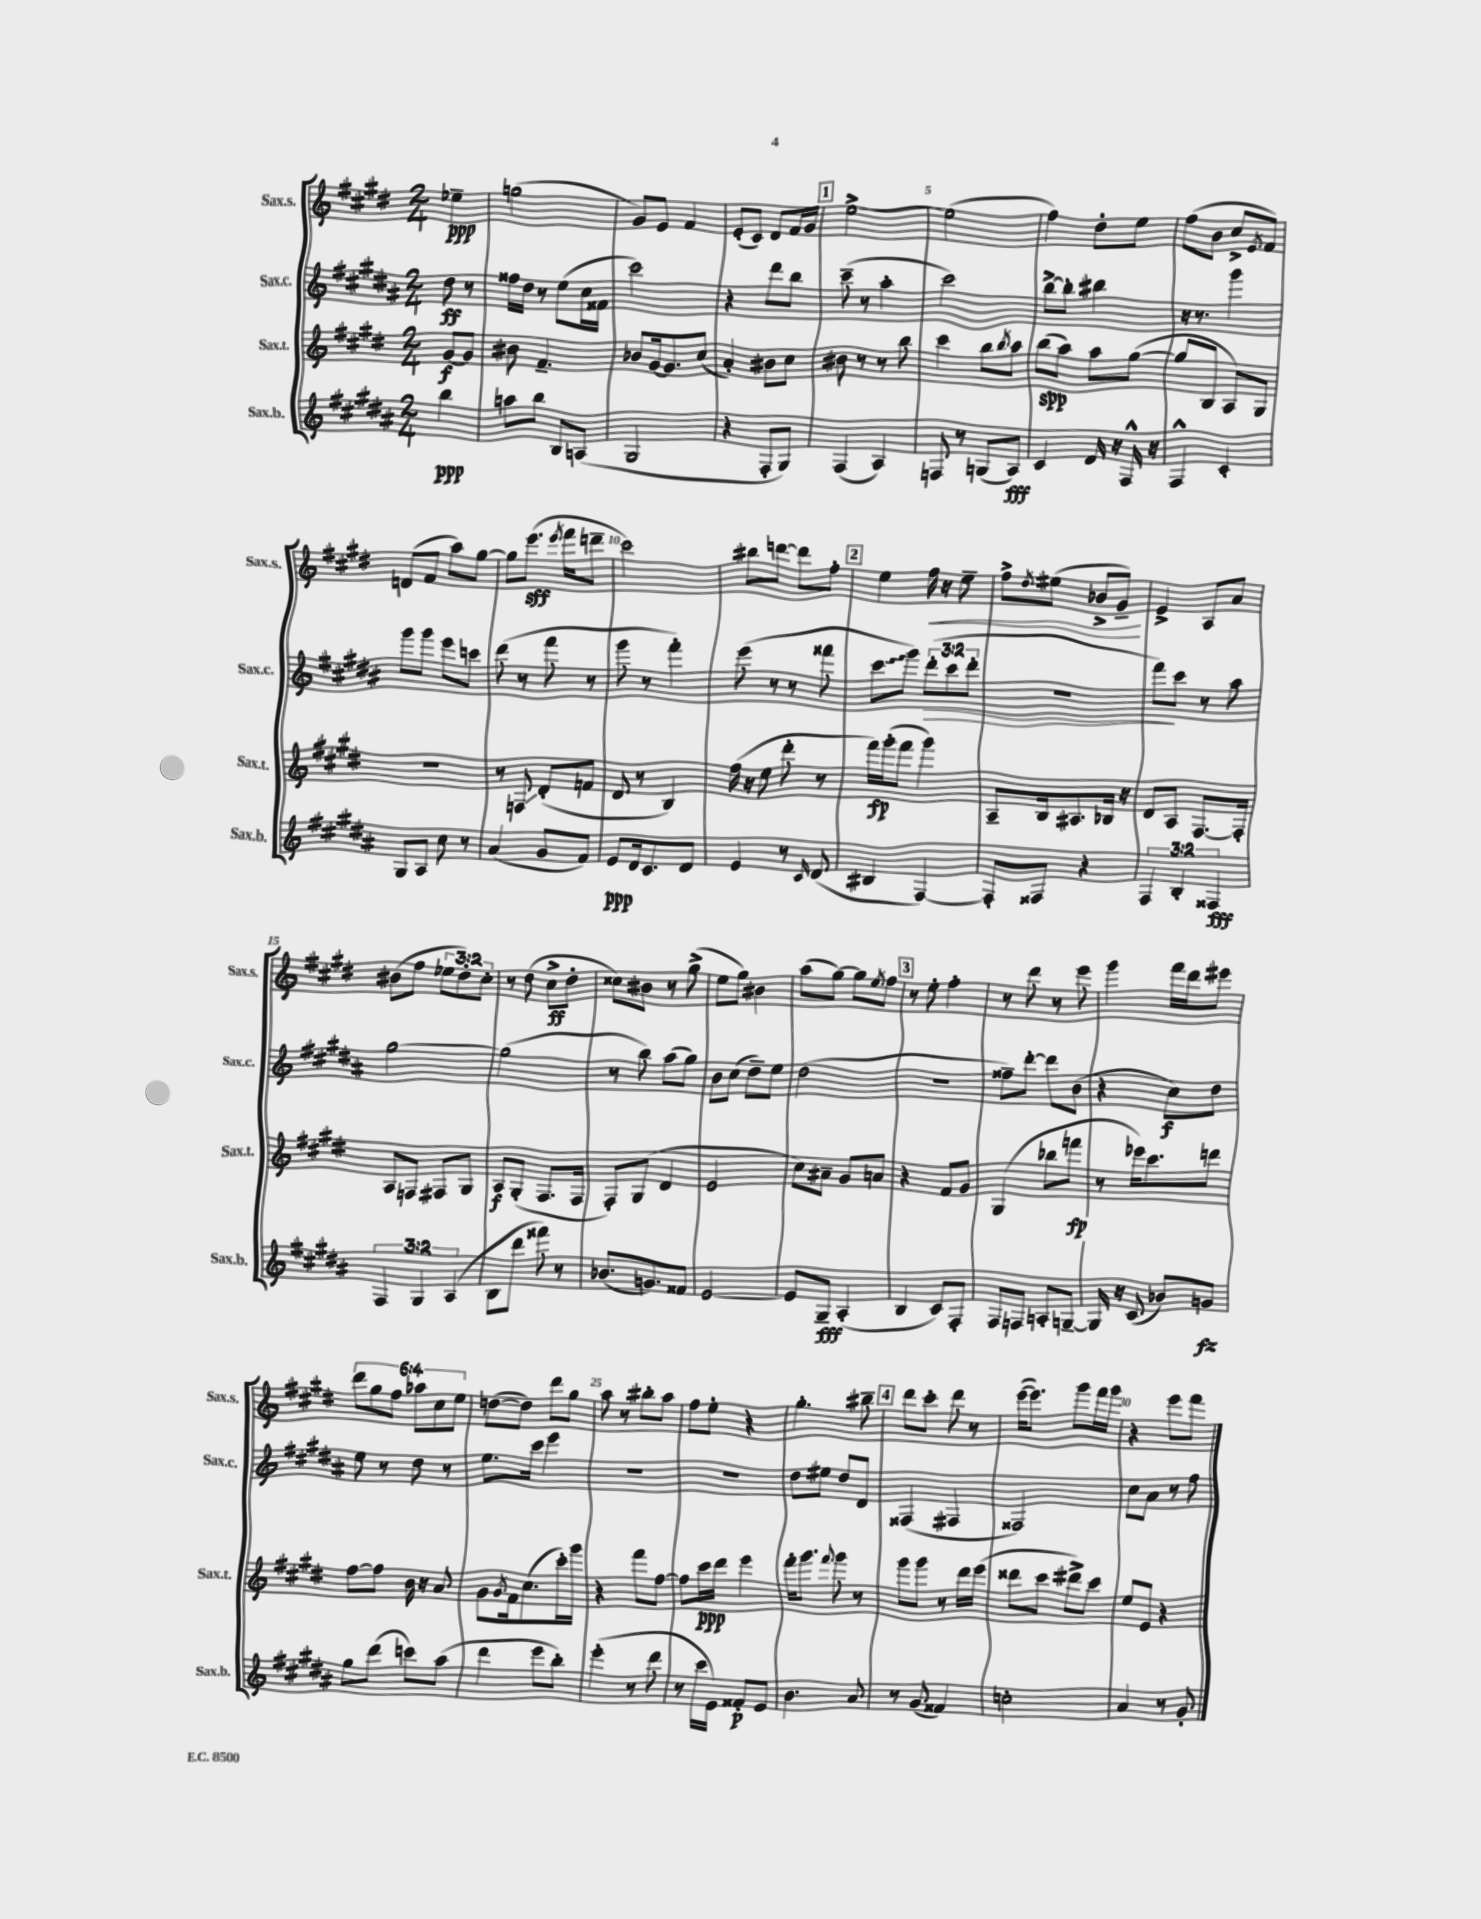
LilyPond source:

<<
\new StaffGroup <<
\new Staff = "s0" \with { instrumentName = "Sax.s." shortInstrumentName = "Sax.s." } {
    \clef treble \key e \major \numericTimeSignature \time 2/4 \override Staff.TupletNumber.text = #tuplet-number::calc-fraction-text \partial 4
    ees''4--\ppp |
    g''2( |
    gis'8) e'8 fis'4 |
    e'8-.( cis'8) dis'8 fis'16 gis'16 |
    \mark \markup { \box "1" } e''2~-> |
    e''2( |
    fis''4) dis''8-. e''8 |
    fis''8( b'8 cis''8-> \acciaccatura { e'8 } fis'8) |
    d'8( fis'8 a''8) gis''8~ |
    gis''8 e'''8.\sff( \acciaccatura { e'''8 } fis'''16 d'''8-- |
    cis'''2) |
    bis''8 d'''8~ d'''8 fis''8-. |
    \mark \markup { \box "2" } e''4 fis''16\< r16 e''8-- |
    fis''8-> \acciaccatura { dis''8 } eis''8( bes'8-> gis'8--\!) |
    e'4-> a8 a'8 |
    bis'8( fis''8 \tuplet 3/2 { ees''8 dis''8-.) cis''8-. } |
    r8 dis''8( cis''8->\ff dis''8-. |
    cisis''8) bis'8 r8 gis''8->( |
    e''8 gis''8) bis'4 |
    a''8( gis''8~) gis''8 \acciaccatura { e''8 } fis''8 |
    \mark \markup { \box "3" } r8 e''8-. fis''4-. |
    r8 dis'''8 r8 e'''8 |
    gis'''4 fis'''16 dis'''16 eis'''8 |
    \tuplet 6/4 { dis'''8 gis''8 fis''8 aes''8 cis''8 e''8 } |
    d''8~( d''8) dis'''8 gis''8 |
    a''8 r8 bis''8-. a''8 |
    fis''8 e''8-. r4 |
    gis''4.-. bis''8-- |
    \mark \markup { \box "4" } dis'''8 cis'''8-. dis'''8 r8 |
    e'''16~( e'''8.) gis'''8 fis'''16 gis'''16 |
    r4 e'''8 fis'''8 \bar "|." |
}
\new Staff = "s1" \with { instrumentName = "Sax.c." shortInstrumentName = "Sax.c." } {
    \clef treble \key b \major \numericTimeSignature \time 2/4 \override Staff.TupletNumber.text = #tuplet-number::calc-fraction-text \partial 4
    dis''8\ff r8 |
    fisis''16 dis''16 r8 e''8( cis''16 fisis'16 |
    cis'''2) |
    r4 dis'''8 b''8 |
    \mark \markup { \box "1" } cis'''8--( r8 ais''4-. |
    cis'''2) |
    b''8~-> b''8-. bis''4 |
    r16 r8. gis'''4 |
    gis'''8 gis'''8 e'''8 c'''8 |
    dis'''8( r8 fis'''8 r8 |
    gis'''8 r8 fis'''4-.) |
    e'''8( r8 r8 fisis'''8 |
    \mark \markup { \box "2" } \once \override Glissando.style = #'zigzag cis'''8\glissando gis'''8) \tuplet 3/2 { dis'''8-.\>( cis'''8 dis'''8-. } |
    R2 |
    fis'''8\!) cis'''8 r8 ais''8 |
    gis''2~ |
    gis''2( |
    r8 b''8) ais''8( gis''8) |
    b'8 cis''8( dis''8--) e''8 |
    dis''2( |
    \mark \markup { \box "3" } R2 |
    fisis''8--) dis'''8~-. dis'''8 b'8( |
    r4 cis''8\f) dis''8 |
    e''8 r8 dis''8 r8 |
    e''8. cis'''16 e'''4 |
    R2 |
    R2 |
    dis''8 eis''8 dis''8 dis'8 |
    \mark \markup { \box "4" } fisis4( fis4 |
    fisis2) |
    cis''8 ais'8 r8 fis''8 \bar "|." |
}
\new Staff = "s2" \with { instrumentName = "Sax.t." shortInstrumentName = "Sax.t." } {
    \clef treble \key e \major \numericTimeSignature \time 2/4 \partial 4
    gis'8~\f gis'8 |
    bis'8 fis'4.-- |
    bes'8 gis'16~ gis'8. cis''8( |
    a'4-.) bis'8 cis''8 |
    \mark \markup { \box "1" } bis'8 r8 r8 b''8 |
    cis'''4 b''8 \acciaccatura { b''8 } a''8 |
    b''8\spp( a''8) a''8 gis''8~( |
    gis''8 b8 a8) gis8 |
    r2 |
    r8 f8\glissando dis'8-.( f'8 |
    dis'8 r8 b4) |
    fis''16( r16 e''8 dis'''8-. r8 |
    \mark \markup { \box "2" } fis'''16\fp) gis'''16-.( fis'''8 gis'''4) |
    a8-- b16 ais8. bes16 r16 |
    dis'8 a8 fis8.~ fis16-. |
    a8 f8 fis8 gis8 |
    a8\f gis8-.( fis8. fis16 |
    fis8-.) gis8( dis'4 |
    e'2 |
    cis''8) ais'8-- gis'8 a'8 |
    \mark \markup { \box "3" } r4 fis'8 gis'8 |
    gis4( bes''8 f'''8\fp |
    r8 ees'''16) cis'''8. d'''8 |
    fis''8~ fis''8 b'16 r16 a'8 |
    gis'8 \acciaccatura { gis'8 } fis'16 cis''8.( cis'''16-.) gis'''16 |
    r4 fis'''8 fis''8~ |
    fis''8 cis'''16\ppp dis'''16 e'''4 |
    fis'''16-. gis'''8. \appoggiatura { fis'''8 } gis'''8 r8 |
    \mark \markup { \box "4" } gis'''8 gis'''8 r8 dis'''16 e'''16( |
    disis'''8 cis'''8 dis'''8->) cis'''8 |
    e''8 e'8 r4 \bar "|." |
}
\new Staff = "s3" \with { instrumentName = "Sax.b." shortInstrumentName = "Sax.b." } {
    \clef treble \key b \major \numericTimeSignature \time 2/4 \override Staff.TupletNumber.text = #tuplet-number::calc-fraction-text \partial 4
    b''4\ppp |
    a''8 b''8 b8 a8( |
    gis2 |
    r4 fis8-. gis8) |
    \mark \markup { \box "1" } fis4( ais4) |
    f8 r8 g8( ais8\fff) |
    cis'4 dis'16 r16 fis16-^ r16 |
    fis4-^ cis'4-. |
    gis8 ais8 cis''8 r8 |
    ais'4( gis'8 fis'8) |
    e'8\ppp dis'16 cis'8. dis'8 |
    e'4 r8 \grace { cis'16 } dis'8( |
    \mark \markup { \box "2" } bis4 fis4~) |
    fis8-. fisis8 r4 |
    \tuplet 3/2 { fis4 b4-. fisis4\fff } |
    \tuplet 3/2 { fis4 gis4 ais4( } |
    b8 dis'''8 fisis'''8) r8 |
    bes'8.( g'8.) fisis'8 |
    e'2~ |
    e'8 gis8--\fff ais4-.( |
    \mark \markup { \box "3" } b4 cis'8) fis8-. |
    fis8 f8 a8-. g8~-- |
    g16 r16 cis'8( bes'8) g'8\fz |
    gis''8 dis'''8( c'''8) ais''8( |
    dis'''4 e'''8 b''8-.) |
    e'''4-.( r8 dis'''8 |
    r8 cis'''16 e'16) fisis'8-.\p e'8 |
    b'4. ais'8 |
    \mark \markup { \box "4" } r8 gis'8( fisis'4) |
    c''2-. |
    ais'4 r8 gis'8-. \bar "|." |
}
>>
>>
\layout { \context { \Score \override BarNumber.break-visibility = ##(#f #t #t) barNumberVisibility = #(every-nth-bar-number-visible 5) } }
